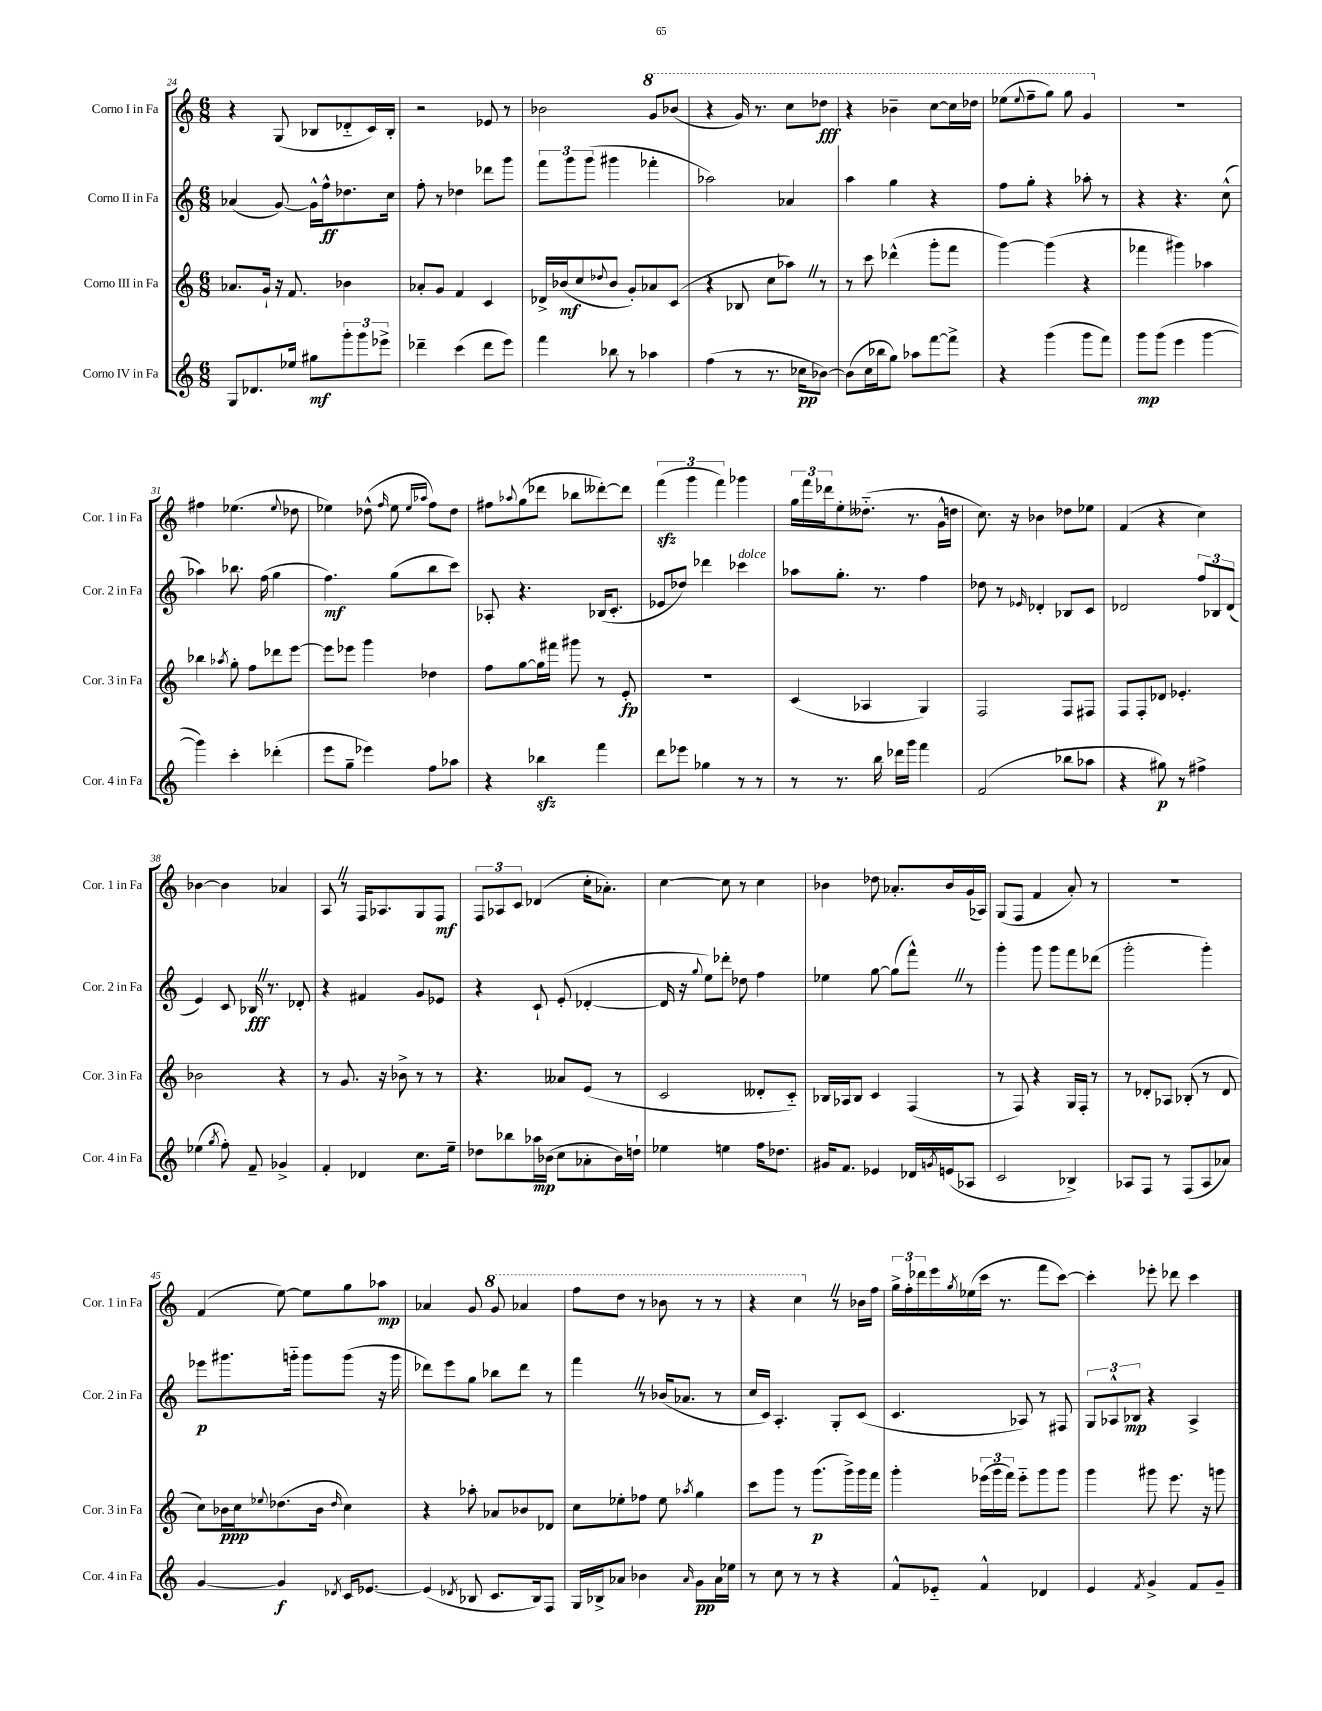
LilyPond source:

<<
\new StaffGroup <<
\new Staff = "s0" \with { instrumentName = "Corno I in Fa" shortInstrumentName = "Cor. 1 in Fa" } {
    \clef treble \key c \major \numericTimeSignature \time 6/8
    r4 g8( bes8 des'8-_ c'16) bes16-. |
    r2 ees'8 r8 |
    bes'2 \ottava #1 g''8 bes''8( |
    r4 g''16) r8. c'''8 des'''8\fff |
    r4 bes''4-- c'''8~ c'''16 des'''16 |
    ees'''8( \appoggiatura { ees'''8 } f'''8-- g'''8) g'''8 g''4 \ottava #0 |
    R2. |
    fis''4 ees''4.( \appoggiatura { ees''8 } des''8 |
    ees''4) des''8-^( \grace { f''16 } ees''8 \grace { ees''16 aes''16 } f''8) des''8 |
    fis''8 \appoggiatura { aes''8 } g''8( des'''8 bes''8 deses'''8~-.) deses'''8 |
    \tuplet 3/2 { f'''4\sfz( g'''4 f'''4) } ges'''4 |
    \tuplet 3/2 { g''16 f'''16 des'''16 } e''8-. deses''8.-_( r8. g'16-^ d''16 |
    c''8.) r16 bes'4 des''8 ees''8 |
    f'4( r4 c''4) |
    bes'4~ bes'4 aes'4 |
    a8 \once \override BreathingSign.text = \markup { \musicglyph "scripts.caesura.straight" } \breathe r8 f16 aes8. g8 f8\mf |
    \tuplet 3/2 { f8 aes8 c'8 } des'4( c''16-. aes'8.-.) |
    c''4~ c''8 r8 c''4 |
    bes'4 des''8 aes'8.-. bes'16 g'16( aes16) |
    g8( f8 f'4 a'8-.) r8 |
    R2. |
    f'4( e''8~) e''8 g''8 aes''8\mp |
    aes'4 g'8 \ottava #1 g''8 aes''4 |
    f'''8 d'''8 r8 bes''8 r8 r8 |
    r4 c'''4 \once \override BreathingSign.text = \markup { \musicglyph "scripts.caesura.straight" } \breathe \ottava #0 r8 bes'16 f''16 |
    \tuplet 3/2 { g''16-> f''16-. des'''16 } e'''16 \acciaccatura { g''8 } ees''16( c'''16 r8. f'''8 c'''8~) |
    c'''4-. ees'''8-. des'''8 c'''4 \bar "|." |
}
\new Staff = "s1" \with { instrumentName = "Corno II in Fa" shortInstrumentName = "Cor. 2 in Fa" } {
    \clef treble \key c \major \numericTimeSignature \time 6/8
    aes'4( g'8~) g'16-^ f''16-^\ff des''8. c''16 |
    f''8-. r8 des''4 des'''8 g'''8 |
    \tuplet 3/2 { f'''8 g'''8 g'''8( } gis'''4 fes'''4-. |
    aes''2) aes'4 |
    a''4 g''4 r4 |
    f''8 g''8-. r4 aes''8-. r8 |
    r4 r4. c''8-^( |
    aes''4) bes''8. f''16( g''4 |
    f''4.\mf) g''8( b''8 c'''8) |
    aes8-. r4. bes16( c'8.-. |
    ees'8 des''8) des'''4 ces'''4^\markup { \italic "dolce" } |
    aes''8 g''8.-. r8. f''4 |
    des''8 r8 \grace { ees'16 } des'4-. bes8 c'8 |
    des'2 \tuplet 3/2 { f''8 bes8 des'8( } |
    e'4) c'8 bes16\fff \once \override BreathingSign.text = \markup { \musicglyph "scripts.caesura.straight" } \breathe r8. des'8-. |
    r4 fis'4 g'8 ees'8 |
    r4 c'8-! e'8-.( des'4~-. |
    des'16 r16 \appoggiatura { g''8 } e''8) des'''8-. des''8 f''4 |
    ees''4 g''8~ g''8( f'''8-^) \once \override BreathingSign.text = \markup { \musicglyph "scripts.caesura.straight" } \breathe r8 |
    g'''4-. g'''8 g'''8 f'''8 des'''8( |
    g'''2-. g'''4-.) |
    ees'''8\p gis'''8. g'''16-_ g'''8 g'''8( r16 g'''16 |
    des'''8) e'''8 g''8 bes''8 des'''8 r8 |
    f'''4 \once \override BreathingSign.text = \markup { \musicglyph "scripts.caesura.straight" } \breathe r8 bes'16( aes'8. r8 |
    c''16 c'16) a4.-. g8-. c'8( |
    c'4. aes8) r8 fis8 |
    \tuplet 3/2 { g8 aes8-^ bes8\mp } r4 aes4-> \bar "|." |
}
\new Staff = "s2" \with { instrumentName = "Corno III in Fa" shortInstrumentName = "Cor. 3 in Fa" } {
    \clef treble \key c \major \numericTimeSignature \time 6/8
    aes'8. g'16-! r16 f'8. bes'4 |
    aes'8-. g'8 f'4 c'4 |
    des'16-> bes'16\mf( c''8 \appoggiatura { des''8 } bes'8 g'8-.) aes'8 c'8( |
    r4 bes8 c''8 aes''8) \once \override BreathingSign.text = \markup { \musicglyph "scripts.caesura.straight" } \breathe r8 |
    r8 c'''8 des'''4-^( g'''8-. f'''8 |
    g'''4~) g'''4( r4 |
    fes'''4 gis'''4) aes''4 |
    bes''4 \acciaccatura { aes''8 } g''8-. f''8 des'''8 e'''8~ |
    e'''8 ees'''8 g'''4 des''4 |
    f''8 g''8~ g''16 fis'''16 gis'''8 r8 e'8-.\fp |
    R2. |
    c'4( aes4 g4) |
    f2 f8 fis8 |
    f8 f8-. des'8 ees'4.-. |
    bes'2 r4 |
    r8 g'8. r16 bes'8-> r8 r8 |
    r4. aeses'8 e'8( r8 |
    c'2 deses'8-. c'8-_) |
    bes16 aes16 bes8 c'4 f4( |
    r8 f8) r4 g16 f16-. r8 |
    r8 des'8-. aes8 bes8-.( r8 des'8 |
    c''8) bes'16\ppp c''16 \appoggiatura { ees''8 } des''8.( bes'16 \grace { des''16 } c''4) |
    r4 aes''8-. aes'8 bes'8 des'8 |
    c''8 ees''8-. fes''8 ees''8 \acciaccatura { aes''8 } g''4 |
    c'''8 g'''8 r8 g'''8.\p( g'''16->) g'''16 f'''16 |
    g'''4-. \tuplet 3/2 { ees'''16( g'''16 f'''16) } ees'''8-_ g'''8 g'''8 |
    g'''4 gis'''8 e'''8. r16 g'''8 \bar "|." |
}
\new Staff = "s3" \with { instrumentName = "Corno IV in Fa" shortInstrumentName = "Cor. 4 in Fa" } {
    \clef treble \key c \major \numericTimeSignature \time 6/8
    g8 des'8. ees''16 gis''8\mf \tuplet 3/2 { g'''8-. g'''8 ees'''8-> } |
    des'''4-- c'''4( des'''8 e'''8) |
    f'''4 bes''8 r8 aes''4 |
    f''4( r8 r8. ces''16\pp bes'8~) |
    bes'8( c''16 bes''16 g''8) aes''8 f'''8~ f'''8-> |
    r4 g'''4( g'''8 f'''8) |
    g'''8\mp g'''8( e'''4 g'''4~ |
    g'''4) c'''4-. des'''4-.( |
    e'''8 g''8-- ees'''4) f''8 aes''8 |
    r4 bes''4\sfz f'''4 |
    d'''8 ees'''8 ges''4 r8 r8 |
    r8 r8. b''16 des'''16 g'''16 f'''4 |
    f'2( bes''8 aes''8 |
    r4 gis''8\p) r8 fis''4-> |
    ees''4( \acciaccatura { g''8 } f''8-.) f'8-- ges'4-> |
    f'4-. des'4 c''8. e''16-- |
    des''8 bes''8 aes''16\mp bes'16( c''8 aes'8-. bes'16) d''16-! |
    ees''4 e''4 f''16 des''8. |
    gis'16 f'8. ees'4 des'16 \acciaccatura { g'8 } e'16( aes8 |
    c'2 bes4->) |
    aes8 f8 r8 f8( aes8 aes'8) |
    g'4~ g'4\f \acciaccatura { des'8 } c'16 ees'8.~ |
    ees'4( \acciaccatura { des'8 } bes8 c'8. bes16) f8 |
    g16 bes16-> aes'8 bes'4 \grace { aes'16 } g'8\pp aes'16 ees''16 |
    r8 c''8 r8 r8 r4 |
    f'8-^ ees'8-_ f'4-^ des'4 |
    e'4 \acciaccatura { f'8 } g'4-> f'8 g'8-- \bar "|." |
}
>>
>>
\layout { \context { \Score currentBarNumber = #24 } }
